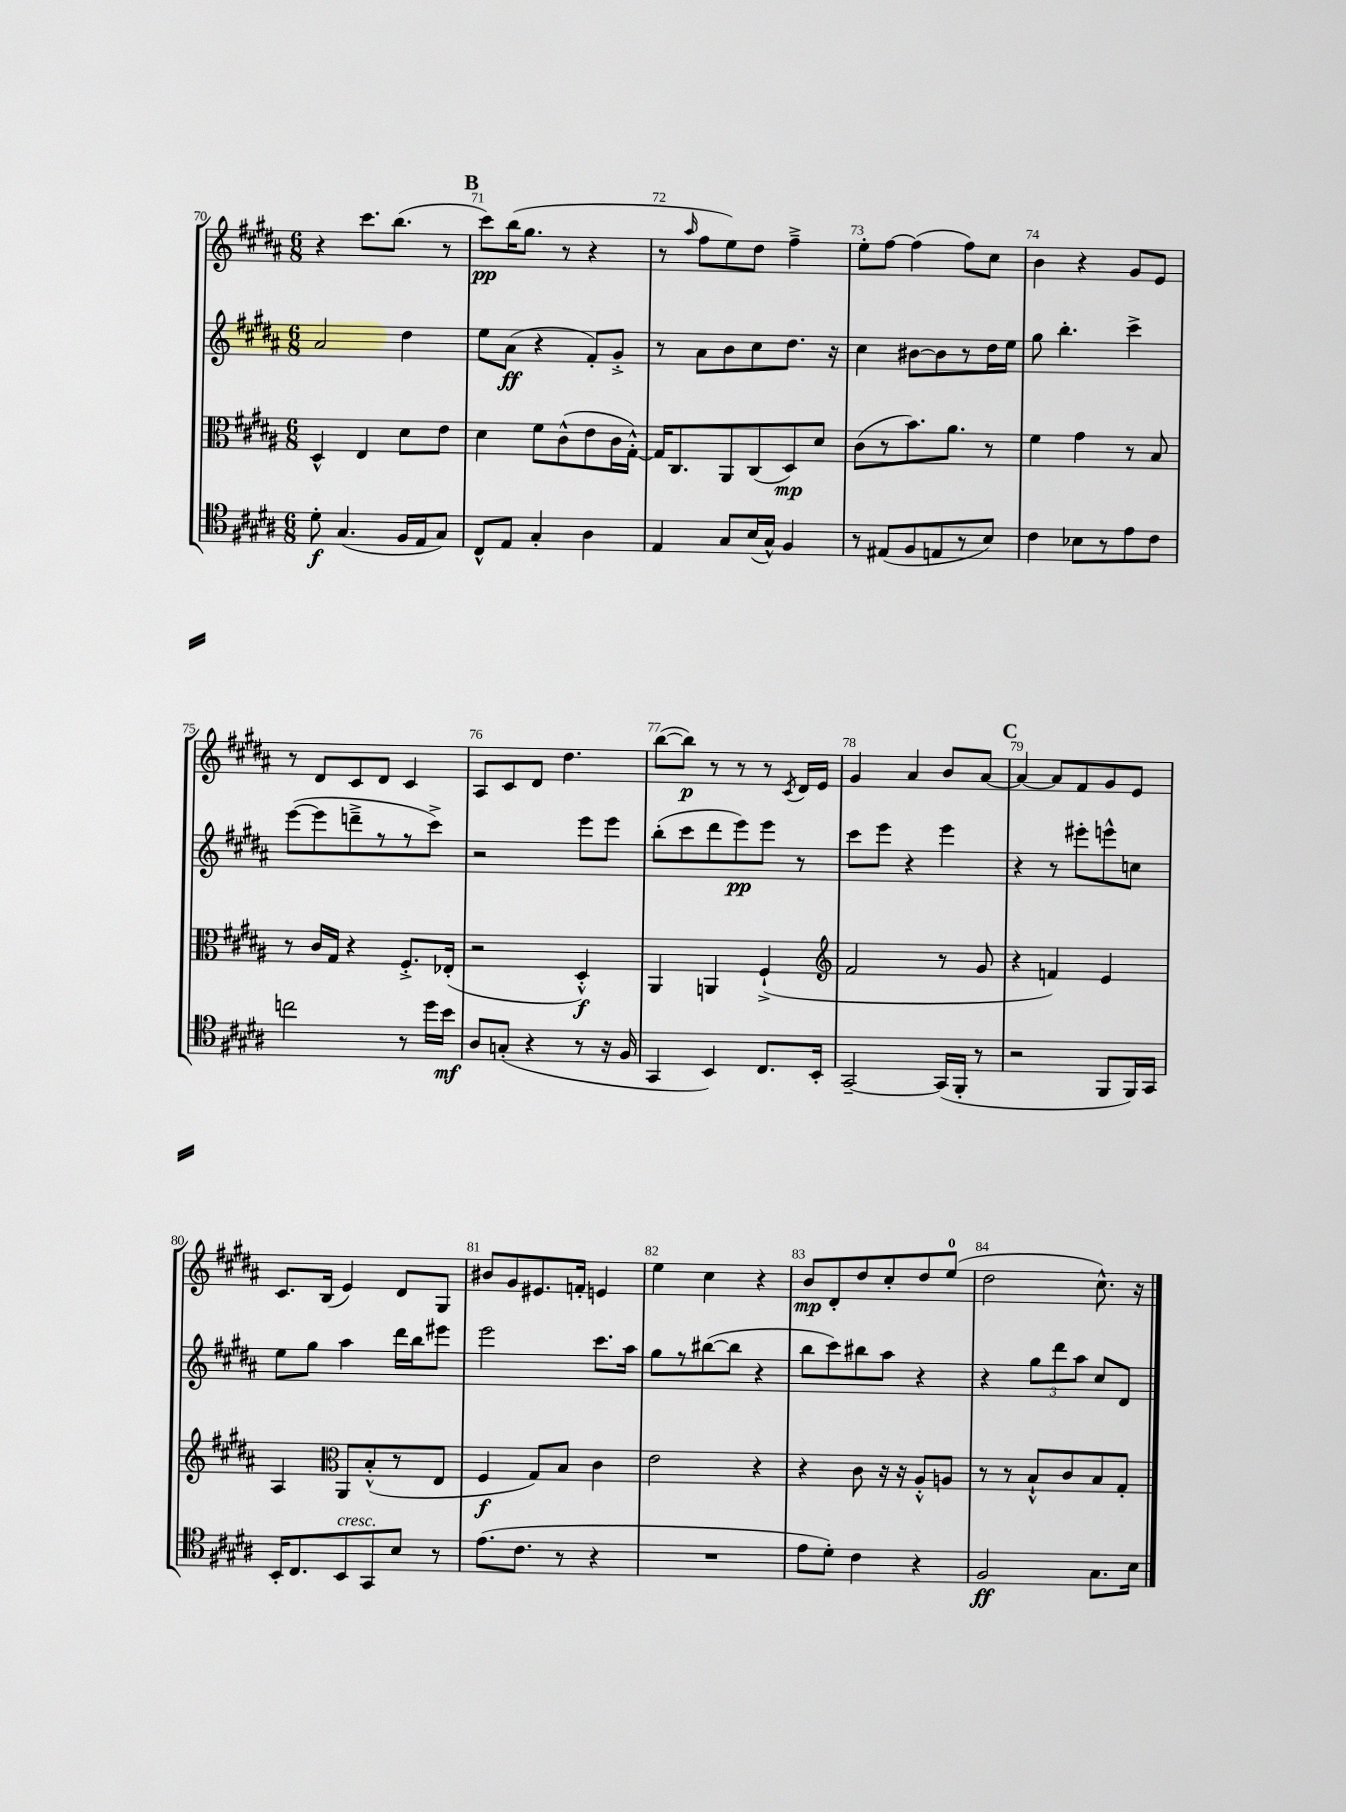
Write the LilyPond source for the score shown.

<<
\new StaffGroup <<
\new Staff = "s0" {
    \clef treble \key b \major \numericTimeSignature \time 6/8
    \autoBeamOff r4 cis'''8.[ b''8.]( r8 |
    \mark \markup { \bold "B" } cis'''8[\pp) b''16( gis''8.] r8 r4 |
    r8 \grace { ais''16 } fis''8[ e''8) dis''8] fis''4---> |
    e''8[-. fis''8]~ fis''4( fis''8[) cis''8] |
    b'4 r4 gis'8[ e'8] |
    r8 dis'8[ cis'8 dis'8] cis'4 |
    ais8[ cis'8 dis'8] dis''4. |
    b''8[~( b''8]\p) r8 r8 r8 \acciaccatura { cis'8 } dis'16[ e'16] |
    gis'4 ais'4 b'8[ ais'8]~ |
    \mark \markup { \bold "C" } ais'4~ ais'8[ fis'8 gis'8 e'8] |
    cis'8.[ b16]( e'4) dis'8[ gis8] |
    bis'8[ gis'8 eis'8. f'16]-. e'4 |
    e''4 cis''4 r4 |
    b'8[\mp dis'8-. dis''8 cis''8-. dis''8 e''8]-0( |
    dis''2 cis''8.-^) r16 \bar "|." |
}
\new Staff = "s1" {
    \clef treble \key b \major \numericTimeSignature \time 6/8
    \autoBeamOff ais'2 dis''4 |
    \mark \markup { \bold "B" } e''8[ ais'8]\ff( r4 fis'8[-.) gis'8]-.-> |
    r8 ais'8[ b'8 cis''8 dis''8.] r16 |
    cis''4 bis'8[~ bis'8 r8 dis''16 e''16] |
    gis''8 b''4.-. cis'''4-> |
    e'''8[~( e'''8 d'''8---> r8 r8 cis'''8]->) |
    r2 e'''8[ e'''8] |
    b''8[-.( cis'''8 dis'''8 e'''8\pp) e'''8] r8 |
    cis'''8[ e'''8] r4 e'''4 |
    \mark \markup { \bold "C" } r4 r8 eis'''8[-. e'''8-^ c''8] |
    e''8[ gis''8] ais''4 dis'''16[ b''16 eis'''8] |
    e'''2 cis'''8.[ ais''16] |
    gis''8[ r8 bis''8~( bis''8] r4 |
    b''8[ cis'''8) bis''8 ais''8] r4 |
    r4 \tuplet 3/2 { gis''8[ dis'''8 ais''8] } cis''8[ dis'8] \bar "|." |
}
\new Staff = "s2" {
    \clef alto \key b \major \numericTimeSignature \time 6/8
    \autoBeamOff dis4-^ e4 dis'8[ e'8] |
    \mark \markup { \bold "B" } dis'4 fis'8[ cis'8-^( e'8 cis'16 gis16]~-.-^) |
    gis16[ cis8. ais,8 cis8( dis8\mp) dis'8] |
    cis'8[( r8 b'8.) ais'8.] r8 |
    fis'4 gis'4 r8 b8 |
    r8 cis'16[ gis16] r4 fis8.[-.-> ees16]-.( |
    r2 dis4-.-^\f) |
    ais,4 a,4 fis4-!->( |
    \clef treble fis'2 r8 gis'8 |
    \mark \markup { \bold "C" } r4 f'4) e'4 |
    ais4 \clef alto ais,8[ b8-.-^( r8 e8] |
    fis4\f gis8[) b8] cis'4 |
    e'2 r4 |
    r4 cis'8 r16 r16 ais8[-.-^ a8] |
    r8 r8 b8[-!-^ cis'8 b8 gis8]-. \bar "|." |
}
\new Staff = "s3" {
    \clef tenor \key b \major \numericTimeSignature \time 6/8
    \autoBeamOff dis'8-.\f gis4.( fis16[ e16 gis8]) |
    \mark \markup { \bold "B" } cis8[-^ e8] gis4-. ais4 |
    e4 gis8[ b16( gis16]-^) fis4 |
    r8 eis8[( fis8 e8 r8 b8]) |
    cis'4 bes8[ r8 e'8 cis'8] |
    c''2 r8 dis''16[ b'16]\mf |
    ais8[ g8]-.( r4 r8 r16 fis16 |
    gis,4 b,4) cis8.[ b,16]-. |
    gis,2~-- gis,16[( fis,16]-. r8 |
    \mark \markup { \bold "C" } r2 fis,8[ fis,16) gis,16] |
    b,16[-. cis8. b,8^\markup { \italic "cresc." } gis,8 b8] r8 |
    e'8.[( cis'8.] r8 r4 |
    R2. |
    e'8[ dis'8]-.) cis'4 r4 |
    fis2\ff gis8.[ b16] \bar "|." |
}
>>
>>
\layout { \context { \Score currentBarNumber = #70 \override BarNumber.break-visibility = ##(#f #t #t) barNumberVisibility = #all-bar-numbers-visible } }
